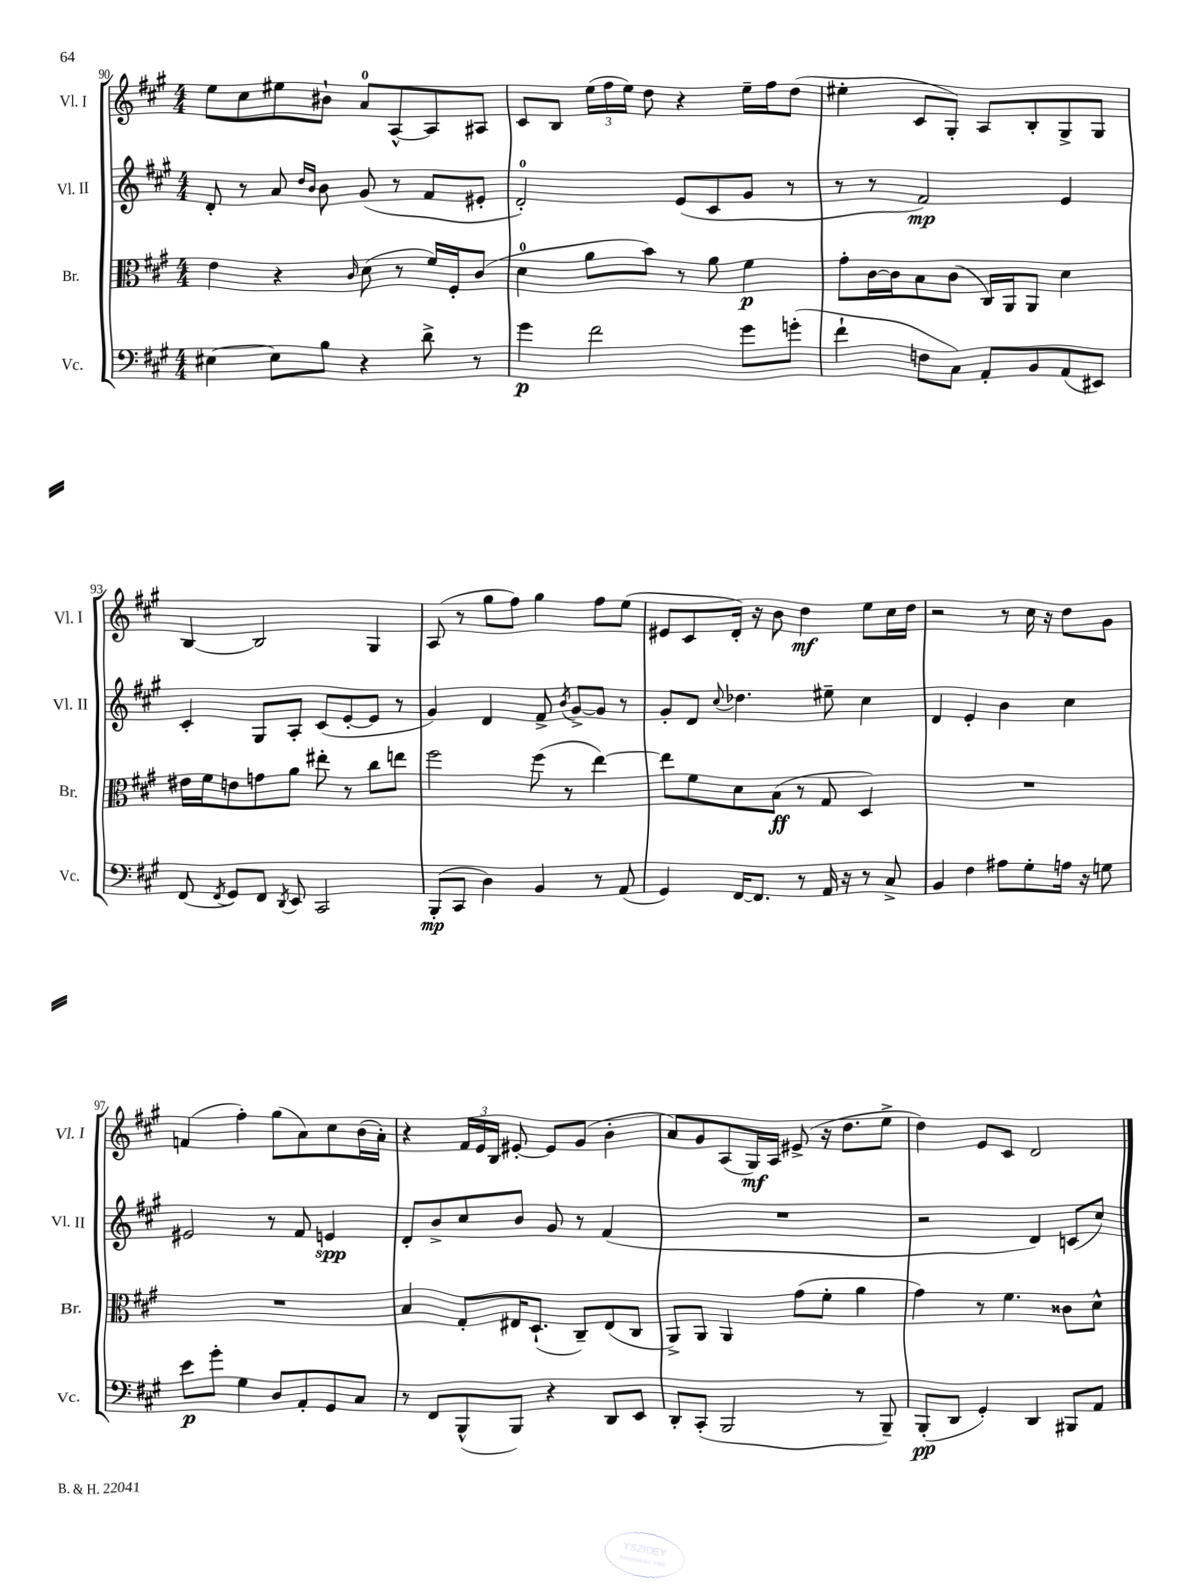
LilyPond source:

<<
\new StaffGroup <<
\new Staff = "s0" \with { instrumentName = "Vl. I" shortInstrumentName = "Vl. I" } {
    \clef treble \key a \major \numericTimeSignature \time 4/4
    \autoBeamOff e''8[ cis''8 eis''8 bis'8]-! a'8[-0 a8~-^ a8 ais8] |
    cis'8[ b8] \tuplet 3/2 { e''16[( fis''16 e''16]) } d''8 r4 e''16[-- fis''16 d''8]( |
    eis''4-. cis'8[ gis8]-.) a8[ b8-. gis8-> gis8] |
    b4~ b2 gis4 |
    a8( r8 gis''8[ fis''8]) gis''4 fis''8[ e''8]( |
    eis'8[ cis'8 d'16]-.) r16 b'8 d''4\mf e''8[ cis''16 d''16] |
    r2 r8 cis''16 r16 d''8[ gis'8] |
    f'4( fis''4-.) gis''8[( a'8) cis''8 b'16( a'16]-.) |
    r4 \tuplet 3/2 { fis'16[ e'16 b16] } eis'8~-. eis'8[ gis'8]( b'4-. |
    a'8[) gis'8 a8( gis16\mf) a16] eis'8->( r16 d''8.[ e''8]-> |
    d''4) e'8[ cis'8] d'2 \bar "|." |
}
\new Staff = "s1" \with { instrumentName = "Vl. II" shortInstrumentName = "Vl. II" } {
    \clef treble \key a \major \numericTimeSignature \time 4/4
    \autoBeamOff d'8-. r8 a'8 \grace { d''16[ b'16] } b'8 gis'8( r8 fis'8[ eis'8]-. |
    d'2-0-.) e'8[( cis'8 gis'8] r8 |
    r8 r8 fis'2\mp) e'4 |
    cis'4-. gis8[ a8]-. cis'8[( e'8~-. e'8] r8 |
    gis'4) d'4 fis'8-> \acciaccatura { b'8 } gis'8[~-> gis'8] r8 |
    gis'8[-. d'8] \appoggiatura { cis''8 } des''4. eis''8-- cis''4 |
    d'4 e'4-. b'4 cis''4 |
    eis'2 r8 fis'8 e'4\spp |
    d'8[-. b'8-> cis''8 b'8] gis'8 r8 fis'4( |
    R1 |
    r2 d'4) c'8[( cis''8]) \bar "|." |
}
\new Staff = "s2" \with { instrumentName = "Br." shortInstrumentName = "Br." } {
    \clef alto \key a \major \numericTimeSignature \time 4/4
    \autoBeamOff e'4 r4 \grace { cis'16 } d'8( r8 fis'16[) fis16-. cis'8]( |
    d'4-0 a'8[ b'8]) r8 a'8 fis'4\p |
    gis'8[-. cis'16~ cis'16 b8 cis'8]( cis16[) a,16 a,8] d'4 |
    eis'16[ fis'16 e'8 g'8 a'8] eis''8-. r8 cis''8[ e''8] |
    fis''2 fis''8( r8 e''4~) |
    e''8[ fis'8 d'8 b8]\ff( r8 gis8 d4) |
    R1 |
    R1 |
    b4 gis8[-. eis16 d8.]-!( cis8[--) eis8( cis8] |
    a,8[->) a,8] a,4 gis'8[( fis'8]-. a'4 |
    gis'4) r8 fis'4. cisis'8[ d'8]-^ \bar "|." |
}
\new Staff = "s3" \with { instrumentName = "Vc." shortInstrumentName = "Vc." } {
    \clef bass \key a \major \numericTimeSignature \time 4/4
    \autoBeamOff eis4~ eis8[ b8] r4 d'8-> r8 |
    gis'4\p fis'2 gis'8[ g'8]-.( |
    fis'4-! f8[ cis8]) a,8[-. b,8 a,8( eis,8]) |
    fis,8( \acciaccatura { fis,8 } gis,8[) fis,8] \acciaccatura { d,8 } e,8 cis,2 |
    b,,8[-.\mp( cis,8] d4) b,4 r8 a,8( |
    gis,4) fis,16[~ fis,8.] r8 a,16 r16 r8 cis8-> |
    b,4 fis4 ais8[ gis8-. a16] r16 g8 |
    e'8[\p gis'8]-. gis4 d8[ a,8-. gis,8 cis8] |
    r8 fis,8[ b,,8-^( b,,8]) r4 d,8[ e,8] |
    d,8[-. cis,8]-.( b,,2 r8 b,,8--) |
    b,,8[-.\pp( d,8] gis,4-.) d,4 bis,,8[ a,8] \bar "|." |
}
>>
>>
\layout { \context { \Score currentBarNumber = #90 } }
